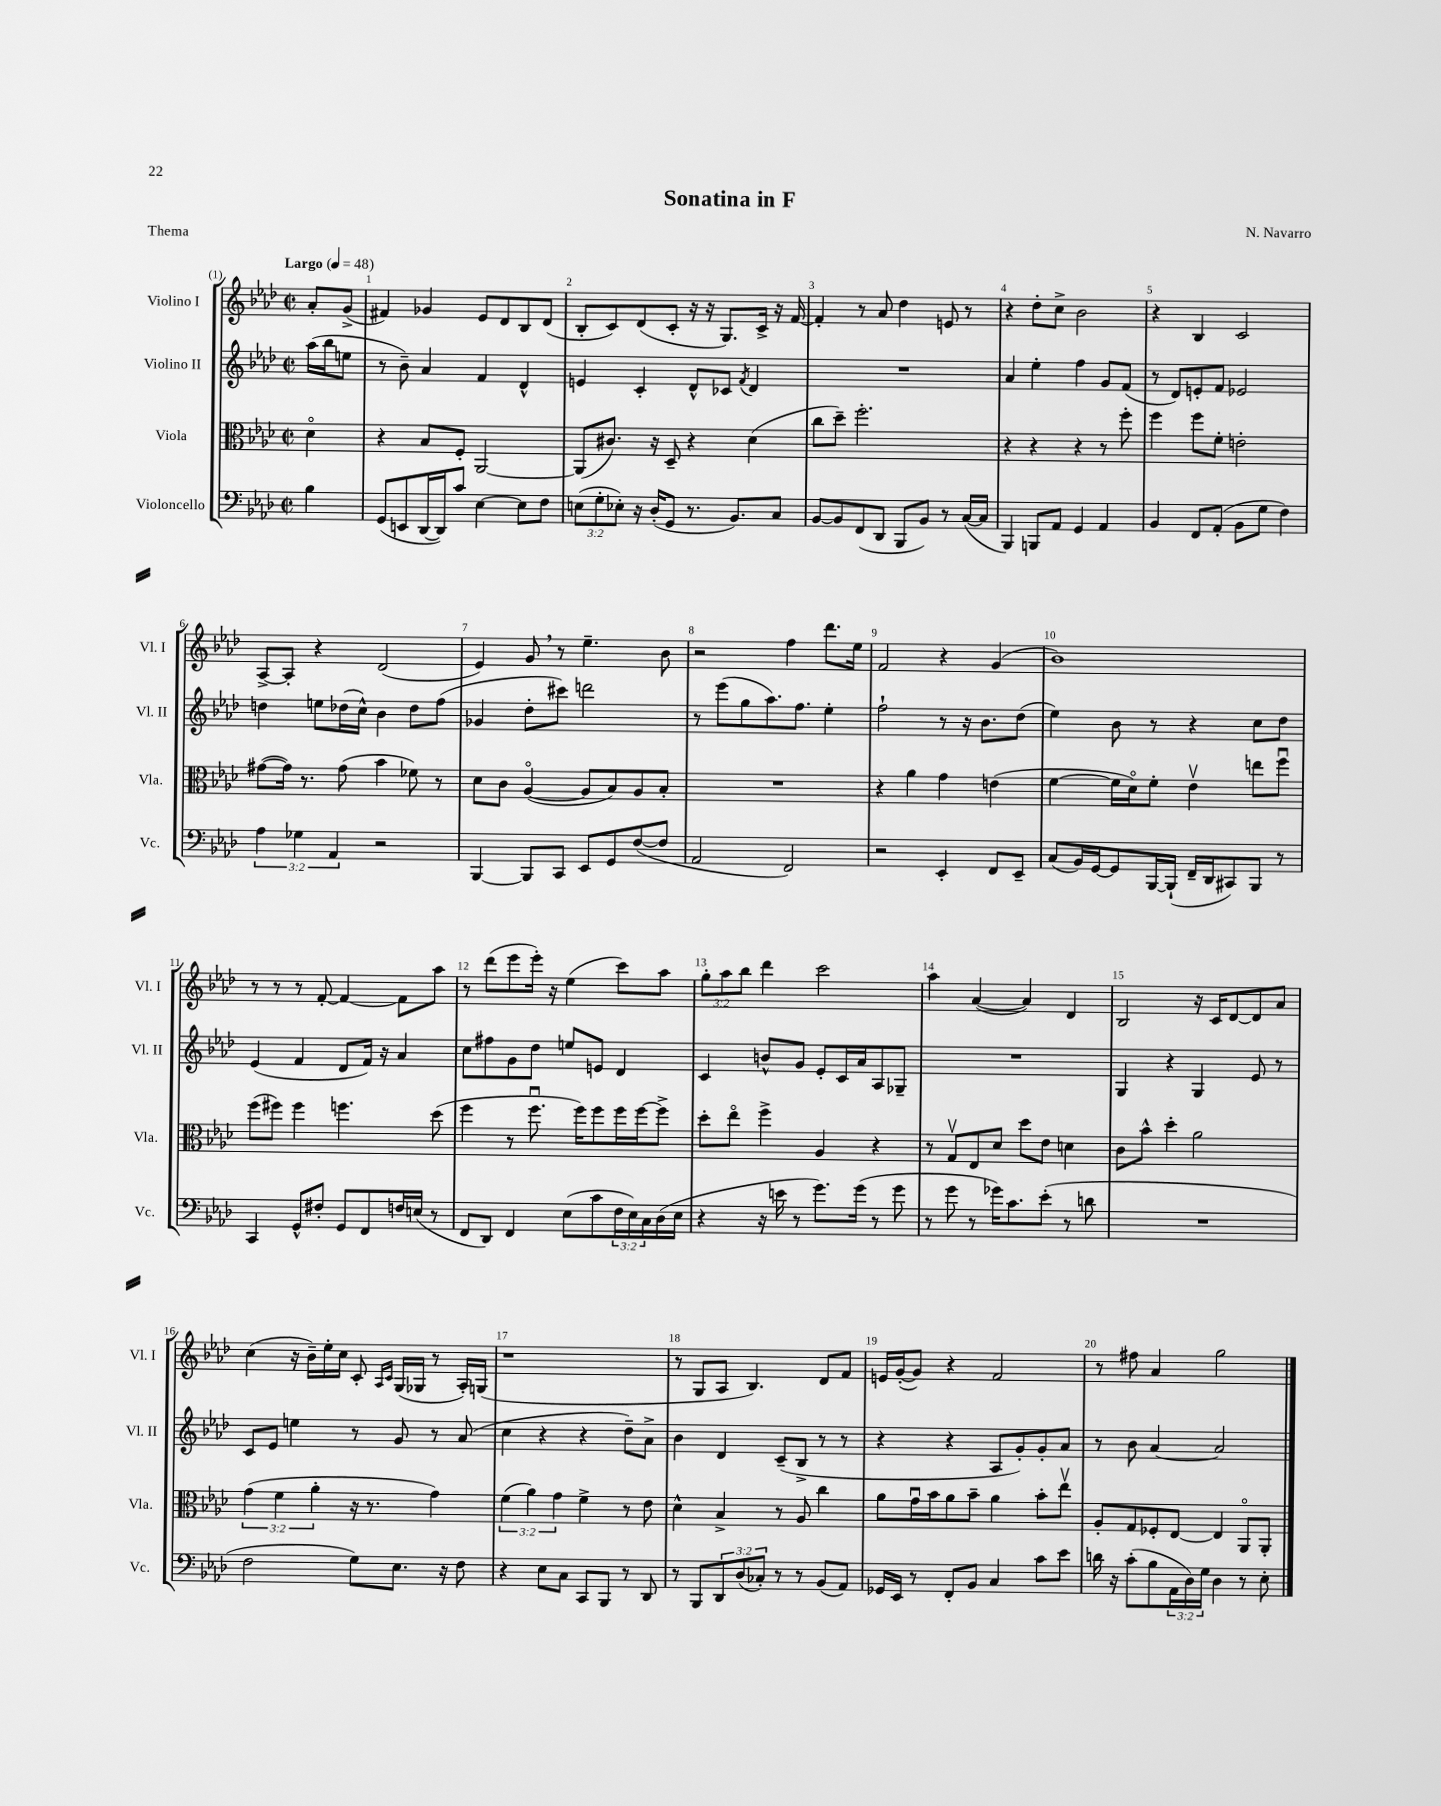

**kern	**kern	**kern	**kern
*staff4	*staff3	*staff2	*staff1
*clefF4	*clefC3	*clefG2	*clefG2
*k[b-e-a-d-]	*k[b-e-a-d-]	*k[b-e-a-d-]	*k[b-e-a-d-]
*M2/2	*M2/2	*M2/2	*M2/2
*met(c|)	*met(c|)	*met(c|)	*met(c|)
*MM48	*MM48	*MM48	*MM48
4B-	4d-o	(16aa-	8a-'
.	.	16bb-	.
.	.	8ee	(8g^
=	=	=	=
(8GG	4r	8r	4f#)
8EE	.	8b-~)	.
[16DD-	8B-	4a-	4g-
16DD-])	.	.	.
8c	8F'	.	.
[4E-	[2AA-	4f	8e-
.	.	.	8d-
8E-]	.	4d-^^	8B-
8F	.	.	(8d-
=	=	=	=
(12E	(8AA-]	4e	8B-'
12G'	.	.	.
.	8.c#)	.	8c)
12E-')	.	.	.
16r	.	4c'	(8d-
(16D-'	16r	.	.
8GG	8D-~	.	8c'
8.r	4r	8d-^^	16r
.	.	.	16r
.	.	8c-	8.G)
8.BB-)	.	.	.
.	.	8qf	.
.	(4d-	4d-	.
.	.	.	16c^
8C	.	.	16r
.	.	.	[16f
=	=	=	=
[8BB-	8cc	1r	4f']
8BB-]	8dd-~)	.	.
(8FF	2.ff'	.	8r
8DD-	.	.	8a-
8BBB-	.	.	4dd-
8BB-)	.	.	.
8r	.	.	8e
([16C	.	.	8r
16C]	.	.	.
=	=	=	=
4BBB-)	4r	4a-	4r
8BBB	4r	4ee-'	8dd-'
8AA-	.	.	8cc^
4GG	4r	4ff	2b-
4AA-	8r	8g	.
.	8ff'	(8f	.
=	=	=	=
4BB-	4ff	8r	4r
.	.	8d-)	.
8FF	8ff	8e'	4B-
(8AA-'	8f'	8f	.
8BB-	2e'	2e-	2c
8G	.	.	.
4F)	.	.	.
=	=	=	=
6A-	([8g#	4dd	[8A-^
.	16g#])	.	8A-']
6G-	.	.	.
.	8.r	.	.
.	.	8ee	4r
6AA-	.	.	.
.	(8g#	(16dd-	.
.	.	16cc^^)	.
2r	4b-	4b-	(2d-
.	8f-)	8dd-	.
.	8r	(8ff	.
=	=	=	=
[4BBB-	8d-	4g-	4e-)
.	8c	.	.
8BBB-]	([4A-o	8dd-'	8g
8CC	.	8ccc#)	8r
8EE-	8A-]	2ddd	4.ee-~
8GG	8B-)	.	.
([8F	8A-	.	.
8F]	8B-'	.	8b-
=	=	=	=
2AA-	1r	8r	2r
.	.	(8eee-	.
.	.	8gg	.
.	.	8.aa-)	.
2FF)	.	.	4ff
.	.	8.ff	.
.	.	4ee-'	8.ddd-
.	.	.	16ee-
=	=	=	=
2r	4r	2ff`	2f
.	4a-	.	.
4EE-'	4g	8r	4r
.	.	16r	.
.	.	8.b-	.
8FF	(4e	.	(4g
8EE-~	.	(8dd-	.
=	=	=	=
(8C	[4f	4ee-)	1b-)
16BB-)	.	.	.
[16GG	.	.	.
8GG]	16f]	8b-	.
.	16d-o)	.	.
[16BBB-	8f'	8r	.
(16BBB-`]	.	.	.
16FF~	4e-v	4r	.
16DD-	.	.	.
8CC#)	.	.	.
8BBB-	8ee	8cc	.
8r	8ffu	8dd-	.
=	=	=	=
4CC	(8ff	(4e-	8r
.	8ff#)	.	8r
8GG^^	4ff#	4f	8r
8F#'	.	.	[8f'
8GG	4.ff	8d-	4f_
8FF	.	16f)	.
.	.	16r	.
16F	.	4a-	8f]
(16E	.	.	.
8r	(8dd-	.	8aa-
=	=	=	=
8FF	4ff	8cc	8r
8DD-)	.	8ff#	(8ddd-
4FF	8r	8g	8eee-
.	8.ffu	8dd-	16eee-')
.	.	.	16r
(8E-	.	8ee	(4ee-
.	16ff)	.	.
8c	8ff	8e	.
24F	16ff	4d-	8ccc)
24E-)	.	.	.
.	[16ff	.	.
24C	.	.	.
(16D-	8ff^]	.	8aa-
16E-	.	.	.
=	=	=	=
4r	8dd-'	4c	12gg'
.	.	.	12aa-
.	8ee-o	.	.
.	.	.	12bb-
16r	4ff^	8b^^	4ddd-
16e	.	.	.
8r	.	8g	.
8.g)	4A-	8e-'	2ccc
.	.	16c	.
(16g	.	16a-	.
8r	4r	8A-	.
8g	.	8G-~	.
=	=	=	=
8r	8r	1r	4aa-
8g	8Gv	.	.
8r	8E-	.	([4a-
16g-)	8d-	.	.
8.c	.	.	.
.	8dd-	.	4a-])
(8e-'	8e-	.	.
8r	4d	.	4d-
8d	.	.	.
=	=	=	=
1r	8c	4G	2B-
.	8b-^^	.	.
.	4dd-'	4r	.
.	2a-	4G	16r
.	.	.	16c
.	.	.	[8d-
.	.	8e-	8d-]
.	.	8r	8a-
=	=	=	=
2F	(6g	8c	(4cc
.	.	8e-	.
.	6f	.	.
.	.	4ee	16r
.	.	.	16b-~)
.	6a-'	.	.
.	.	.	16ee-'
.	.	.	16cc
8G)	16r	8r	8c'
.	8.r	.	.
.	.	.	16qqA-
.	.	.	16qqc
8.E-	.	8g	(16G
.	.	.	16G-
.	4g)	8r	8r
16r	.	.	.
8F	.	(8a-	16A-')
.	.	.	(16G
=	=	=	=
4r	(6f	4cc	1r
.	6a-)	.	.
8E-	.	4r	.
.	6g	.	.
8C	.	.	.
8CC	4f^	4r	.
8BBB-	.	.	.
8r	8r	8dd-~)	.
8DD-	8e-	8a-^	.
=	=	=	=
8r	4d-^^	4b-	8r
8BBB-	.	.	8G
12DD-	4B-^	4d-	8A-
(12D-	.	.	.
.	.	.	4.B-)
12C-')	.	.	.
8r	8r	(8c~	.
8r	8A-	8B-^	.
(8BB-	4cc	8r	8d-
8AA-)	.	8r	8f
=	=	=	=
16GG-	8a-	4r	16e
16EE-	.	.	([16g'
8r	16gu	.	8g])
.	16b-	.	.
8FF'	8a-	4r	4r
8BB-	8b-~	.	.
4C	4a-	8A-	2f
.	.	8g')	.
8c	8b-'	8g'	.
8e-	8ee-v	8a-	.
=	=	=	=
16d	8A-'	8r	8r
16r	.	.	.
(8c'	8G	8b-	8ff#
8B-	8F-'	[4a-	4a-
24AA-	[8E-	.	.
24D-)	.	.	.
24G	.	.	.
4D-	4E-]	2a-]	2gg
8r	8AA-o	.	.
8E-'	8AA-'	.	.
==	==	==	==
*-	*-	*-	*-
